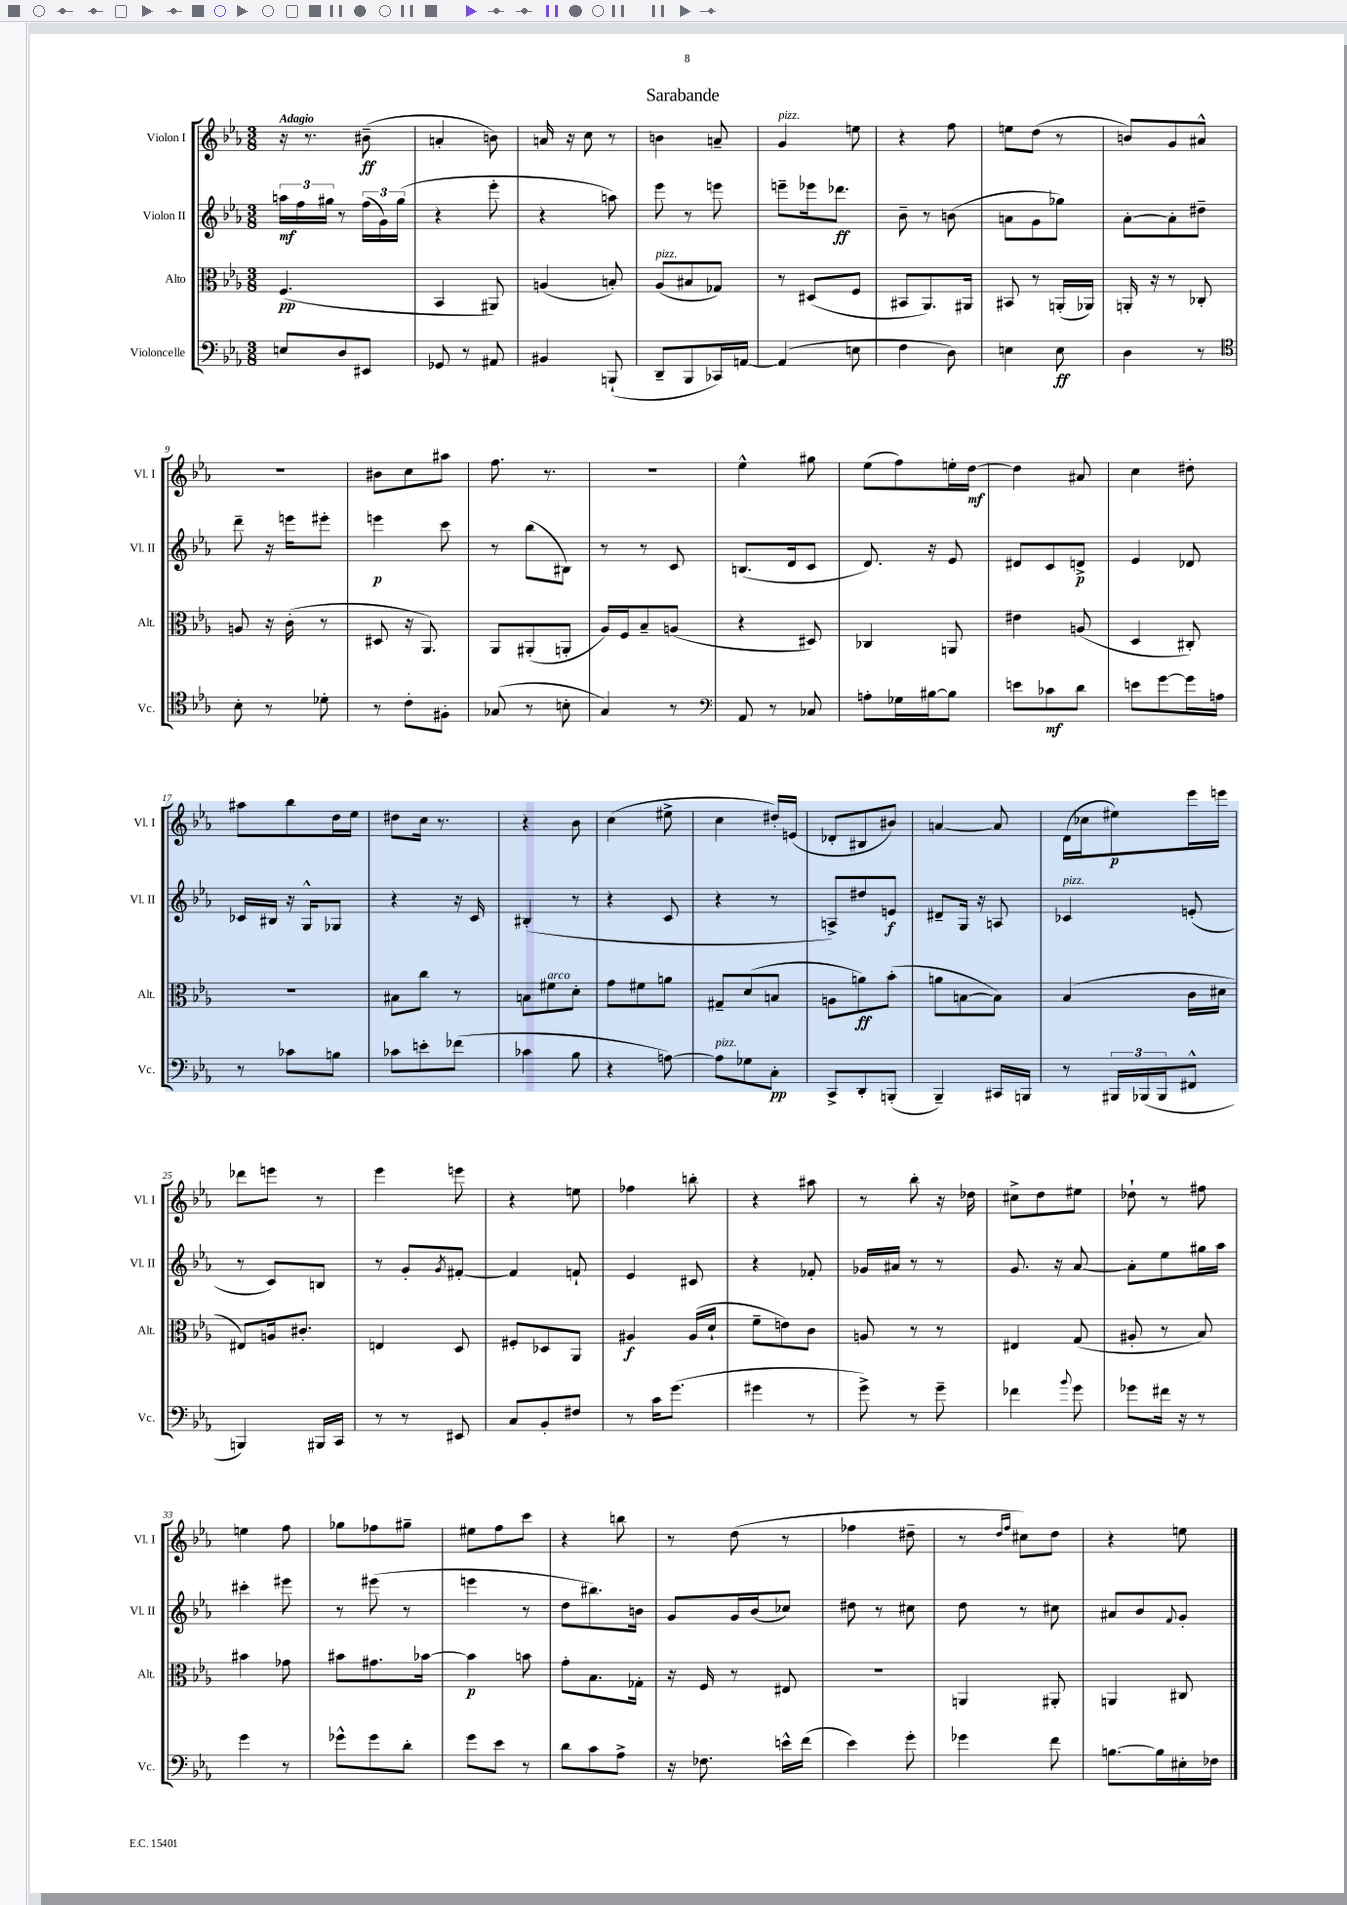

**kern	**kern	**kern	**kern
*staff4	*staff3	*staff2	*staff1
*clefF4	*clefC3	*clefG2	*clefG2
*k[b-e-a-]	*k[b-e-a-]	*k[b-e-a-]	*k[b-e-a-]
*M3/8	*M3/8	*M3/8	*M3/8
8E	(4.F	24aa	16r
.	.	24ff	.
.	.	.	8.r
.	.	24gg#	.
8D	.	8r	.
8EE#	.	(24ff	(8b#~
.	.	24g)	.
.	.	(24gg#	.
=	=	=	=
8GG-	4BB-	4r	4a'
8r	.	.	.
8AA#	8AA#)	8eee-'	8b)
=	=	=	=
4BB#	(4A	4r	16a
.	.	.	16r
.	.	.	8cc
(8BBB`	8B')	8aa)	8r
=	=	=	=
8DD~	(8A-	8eee-	4b
8BBB-	8B#	8r	.
16CC-)	8G-)	8eee	8a~
[16AA	.	.	.
=	=	=	=
(4AA]	8r	8eee~	4g
.	(8D#	16eee-	.
.	.	8.ddd-	.
8E	8F	.	8ee
=	=	=	=
4F	8BB#	8b-~	4r
.	8.AA-)	8r	.
8D)	.	(8b	8ff
.	16AA#	.	.
=	=	=	=
4E	8BB#	8a	8ee
.	8r	8g	(8dd
8E	(16AA'	8gg-)	8r
.	16AA-)	.	.
=	=	=	=
4D	16AA'	[8a-'	8b)
.	16r	.	.
.	8r	8a-']	8g
8r	8C-'	8dd#~	8a#^^
=	=	=	=
*clefC4	*	*	*
8B-'	8A	8ddd~	4.r
8r	16r	16r	.
.	(16c'	16eee	.
8d-'	8r	8eee#'	.
=	=	=	=
8r	8D#	4eee	8b#
8c'	16r	.	8cc
.	8.AA-)	.	.
8F#'	.	8ccc	8aa#
=	=	=	=
(8G-	8AA-	8r	8.ff
8r	(8AA#'	(8bb-	.
.	.	.	8.r
8B'	8AA'	8B#)	.
=	=	=	=
4G)	16A-)	8r	4.r
.	16F	.	.
.	8B-~	8r	.
8r	(8A	8c	.
=	=	=	=
*clefF4	*	*	*
8AA-	4r	(8.B	4ee-^^
8r	.	.	.
.	.	16d	.
8C-	8D#)	8c	8gg#
=	=	=	=
8A'	4C-	8.d)	(8ee-
16G-	.	.	8ff)
[16B#	.	16r	.
8B#]	8AA	8e-	16ee'
.	.	.	[16dd
=	=	=	=
8e	4e#	8d#	4dd]
8c-	.	8c	.
8d	(8A	8d^	8a#
=	=	=	=
8e	4D	4e-	4cc
[8g	.	.	.
16g]	8C#')	8d-	8dd#'
16A	.	.	.
=	=	=	=
8r	4.r	16c-	8aa#
.	.	16B#	.
8c-	.	16r	8bb-
.	.	16G^^	.
8B	.	8G-	16dd
.	.	.	16ee-
=	=	=	=
8c-	8B#	4r	8dd#
8e'	8cc	.	16cc
.	.	.	8.r
(8f-	8r	16r	.
.	.	16c	.
=	=	=	=
4c-	8B	(4B#'	4r
.	8f#	.	.
8B-	8d'	8r	8b-
=	=	=	=
4r	8g	4r	(4cc
.	8f#	.	.
[8A)	8a	8c	8ee#^
=	=	=	=
8A]	8G#~	4r	4cc
8G-	(8d	.	.
8C'	8B	8r	16dd#')
.	.	.	(16e
=	=	=	=
8CC^	8A	8A^)	8d-'
8DD'	8a)	8dd#	8B#
(8BBB'	(8b-'	8e	8b#)
=	=	=	=
4BBB-~)	8a	8d#~	[4a
.	[8B	16G	.
.	.	16r	.
16CC#	8B])	8A	8a]
16BBB	.	.	.
=	=	=	=
8r	(4B-	4c-	(16d
.	.	.	16cc-
24BBB#	.	.	8ee#)
(24BBB-	.	.	.
24BBB-	.	.	.
8FF#^^	16c	(8e'	16eee-
.	16d#	.	16eee
=	=	=	=
4BBB)	8E#)	8r	8ddd-
.	16A	8c)	8eee
.	8.c#'	.	.
16BBB#	.	8B	8r
16CC	.	.	.
=	=	=	=
8r	4E	8r	4eee-
8r	.	8g'	.
.	.	8qg	.
8EE#	8D	[8f#'	8eee
=	=	=	=
8C	8F#'	4f#]	4r
8BB-'	8D-	.	.
8F#	8AA-	8f`	8ee
=	=	=	=
8r	4A#	4e-	4ff-
16c	.	.	.
(8.g	.	.	.
.	(16A#	8c#	8bb'
.	16d`	.	.
=	=	=	=
4g#	8f~	4r	4r
.	8e)	.	.
8r	8c	8f-'	8aa#
=	=	=	=
8g^)	8A	16g-	8r
.	.	16a#	.
8r	8r	8r	8bb-'
8g~	8r	8r	16r
.	.	.	16dd-
=	=	=	=
4f-	4E#	8.g	8cc#^
.	.	.	8dd
.	.	16r	.
8qqb-	.	.	.
8g	(8G	[8a-	8ee#
=	=	=	=
8g-	8A#'	8a-']	8dd-`
16f#	8r	8ee-	8r
16r	.	.	.
8r	8B-)	16gg#	8ff#
.	.	16aa-	.
=	=	=	=
4g	4b#	4ccc#'	4ee
8r	8g-	8eee#	8ff
=	=	=	=
8g-^^	8b#	8r	8gg-
8g-	8.g#	(8eee#	8ff-
8d'	.	8r	8gg#~
.	[16b-	.	.
=	=	=	=
8g	4b-]	4eee	8ee#
8e-	.	.	8ff
8r	8b	8r	8ccc
=	=	=	=
8d	8g'	8dd	4r
8c	8.B-	8.bb#)	.
8A-^	.	.	8bb
.	16G-'	16b	.
=	=	=	=
16r	16r	8g	8r
8.F-	16F	.	.
.	8r	16g	(8dd
.	.	(16b-	.
16e^^	8E#	8cc-)	8r
(16f	.	.	.
=	=	=	=
4e-)	4.r	8dd#	4ff-
.	.	8r	.
8g'	.	8cc#	8dd#~
=	=	=	=
4g-	4AA	8dd	8r
.	.	.	16qqdd
.	.	.	16qqff
.	.	8r	8cc#)
8f	8AA#'	8cc#	8dd
=	=	=	=
[8.B	4AA	8a#	4r
.	.	8b-	.
16B]	.	.	.
.	.	8qqf	.
16E#'	8C#	8g'	8ee
16F-	.	.	.
==	==	==	==
*-	*-	*-	*-
